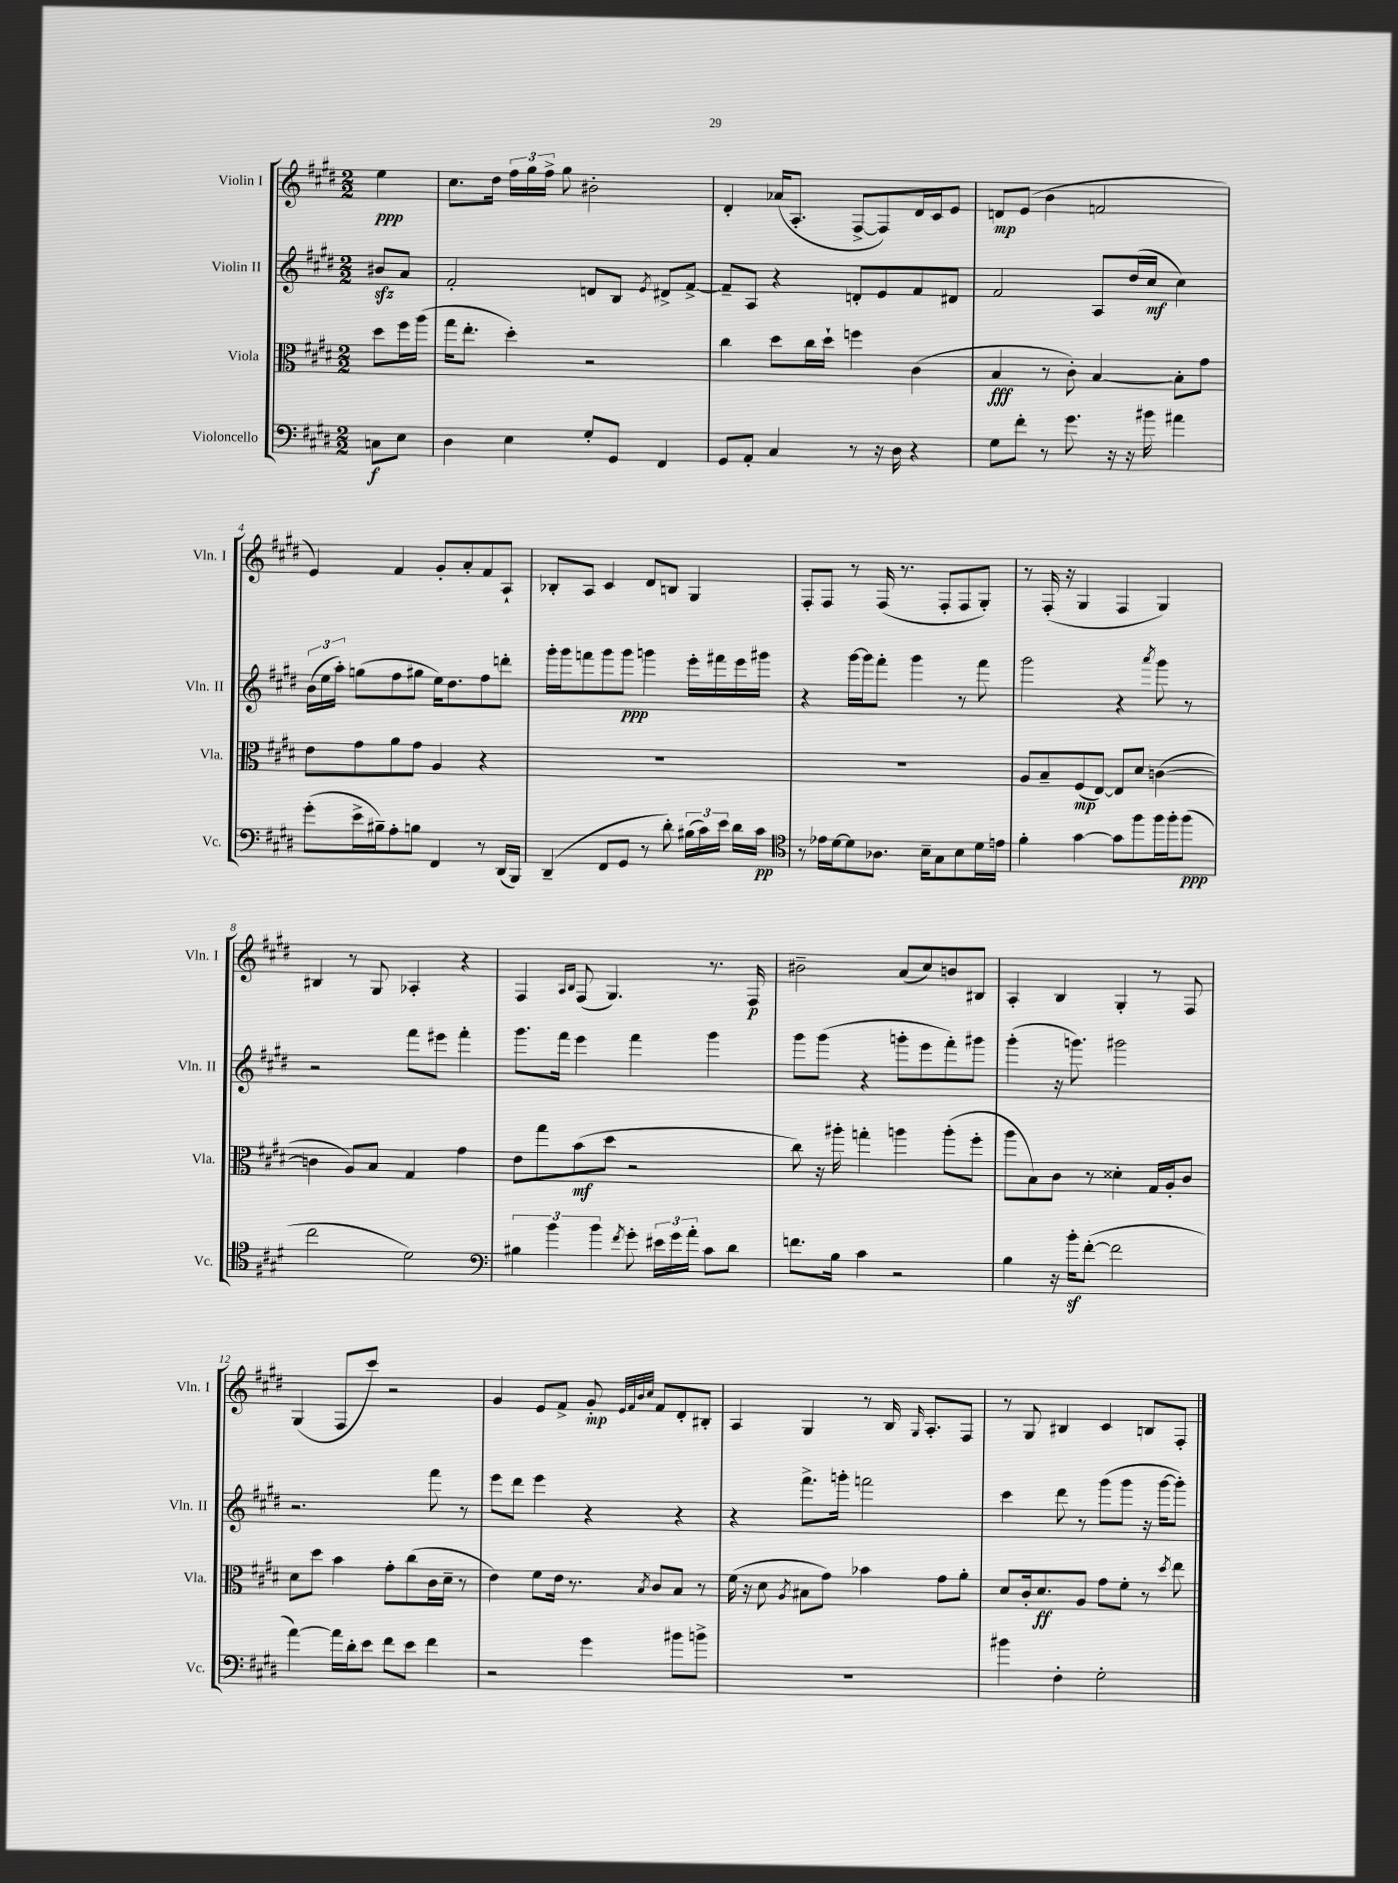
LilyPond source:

<<
\new StaffGroup <<
\new Staff = "s0" \with { instrumentName = "Violin I" shortInstrumentName = "Vln. I" } {
    \clef treble \key e \major \numericTimeSignature \time 2/2 \partial 4
    \autoBeamOff e''4\ppp |
    cis''8.[ dis''16] \tuplet 3/2 { fis''16[ gis''16 fis''16]-> } gis''8 bis'2-. |
    dis'4-. aes'16[( a8.]-. fis8[~-> fis8) dis'16 cis'16 e'8] |
    d'8[\mp e'8]( b'4 f'2 |
    e'4) fis'4 gis'8[-. a'8-. fis'8 a8]-! |
    bes8[-. a8] cis'4 dis'8[ b8] gis4 |
    fis8[-. fis8] r8 fis16( r8. fis8[-. fis8 gis8]-.) |
    r8 fis16-.( r16 gis4 fis4 gis4) |
    bis4 r8 gis8 aes4-. r4 |
    fis4 \grace { a16[ b16] } fis8( gis4.) r8. fis16\p |
    bis'2-- a'8[( cis''8) b'8 bis8] |
    a4-. b4 gis4-. r8 fis8 |
    gis4( fis8[ cis'''8]) r2 |
    gis'4 e'8[ fis'8]-> gis'8-.\mp \grace { e'32[ fis'32 b'32 cis''32] } fis'8[ dis'8-. bis8]-. |
    a4 gis4 r8 b16 \grace { gis16 } a8.[-. fis8] |
    r8 gis8 bis4 cis'4 b8[ fis8]-. \bar "|." |
}
\new Staff = "s1" \with { instrumentName = "Violin II" shortInstrumentName = "Vln. II" } {
    \clef treble \key e \major \numericTimeSignature \time 2/2 \partial 4
    \autoBeamOff bis'8[\sfz a'8] |
    fis'2-. d'8[ b8] \acciaccatura { e'8 } dis'8[-> fis'8]~-> |
    fis'8[-- a8] r4 d'8[-. e'8 fis'8 dis'8] |
    fis'2 a8[ dis''16( cis''16]\mf cis''4) |
    \tuplet 3/2 { b'16[( e''16 a''16]-.) } g''8[( fis''8 gis''8] e''16[) dis''8. fis''8 d'''8]-. |
    gis'''16[-. gis'''16 f'''8 gis'''8 gis'''8]\ppp g'''4 e'''16[-. fis'''16 e'''16 gis'''16] |
    r4 gis'''16[~ gis'''16 fis'''8]-. gis'''4 r8 fis'''8 |
    gis'''2 r4 \acciaccatura { a'''8 } gis'''8 r8 |
    r2 fis'''8[ eis'''8] fis'''4-. |
    gis'''8.[ fis'''16] e'''4 fis'''4 gis'''4 |
    gis'''8[ gis'''8]( r4 g'''8[-. e'''8 fis'''8-.) gis'''8] |
    gis'''4-.( r16 g'''8.) gis'''2 |
    r2. fis'''8 r8 |
    e'''8[ dis'''8] e'''4 r4 r4 |
    r4 fis'''8.[-> g'''16]-. f'''2 |
    cis'''4 dis'''8 r8 gis'''8[( gis'''8] r16 gis'''16[~ gis'''8]-.) \bar "|." |
}
\new Staff = "s2" \with { instrumentName = "Viola" shortInstrumentName = "Vla." } {
    \clef alto \key e \major \numericTimeSignature \time 2/2 \partial 4
    \autoBeamOff dis''8[ fis''16 a''16]( |
    gis''16[ e''8.]-. dis''4-.) r2 |
    cis''4 dis''8[ cis''16 dis''16]-! f''4 cis'4( |
    b4\fff r8 cis'8-.) b4~ b8[-. gis'8] |
    e'8[ gis'8 a'8 gis'8] a4 r4 |
    R1 |
    R1 |
    a8[ b8-- fis8\mp( e8]~) e8[ dis'8] c'4~( |
    c'4 a8[) b8] gis4 gis'4 |
    e'8[ gis''8 b'8\mf( dis''8] r2 |
    cis''8) r16 ais''16-. g''4-. a''4 a''8[-.( fis''8]-. |
    a''8[ b8) cis'8] r8 disis'4-. gis16[ a16-. cis'8] |
    dis'8[ dis''8] b'4 gis'8[-. cis''8( cis'16 dis'16]-- r8 |
    e'4) fis'8[ e'16] r8. \acciaccatura { b8 } cis'8[ b8] r8 |
    fis'16( r16 dis'8 \acciaccatura { a8 } bis8[ gis'8]) bes'4 gis'8[ a'8]-. |
    dis'8[ cis'16-. dis'8.\ff a8] gis'8[ fis'8]-. r8 \acciaccatura { dis''8 } e''8 \bar "|." |
}
\new Staff = "s3" \with { instrumentName = "Violoncello" shortInstrumentName = "Vc." } {
    \clef bass \key e \major \numericTimeSignature \time 2/2 \partial 4
    \autoBeamOff c8[\f e8] |
    dis4 e4 gis8[-. gis,8] fis,4 |
    gis,8[ a,8]-. cis4 r8 r16 dis16 r4 |
    gis8[ fis'8]-. r8 gis'8. r16 r16 bis'16 ais'4 |
    gis'8[-.( e'16-> bis16--) a8-. b8] fis,4 r8 dis,16[( b,,16]) |
    dis,4--( fis,8[ gis,8] r8 dis'8-.) \tuplet 3/2 { bis16[( cis'16) e'16] } dis'16[ cis'16]\pp |
    \clef tenor r8 ees'16[ dis'16~ dis'8 aes8.] b16[-- gis8 b8 dis'16 e'16] |
    fis'4-. gis'4~ gis'8[ fis''8 fis''16 fis''16-. fis''8]\ppp( |
    cis''2 dis'2) |
    \clef bass \tuplet 3/2 { bis4 b'4 b'4 } \acciaccatura { fis'8 } gis'8-. \tuplet 3/2 { eis'16[ gis'16 a'16]-. } cis'8[ dis'8] |
    f'8.[ b16] cis'4 r2 |
    b4 r16 b'16[-.\sf fis'8]~-.( fis'2 |
    a'4~) a'16[ dis'16-. e'8] fis'8[ e'8] fis'4 |
    r2 gis'4 bis'8[ b'8]-> |
    R1 |
    bis'4 fis4-. gis2-. \bar "|." |
}
>>
>>
